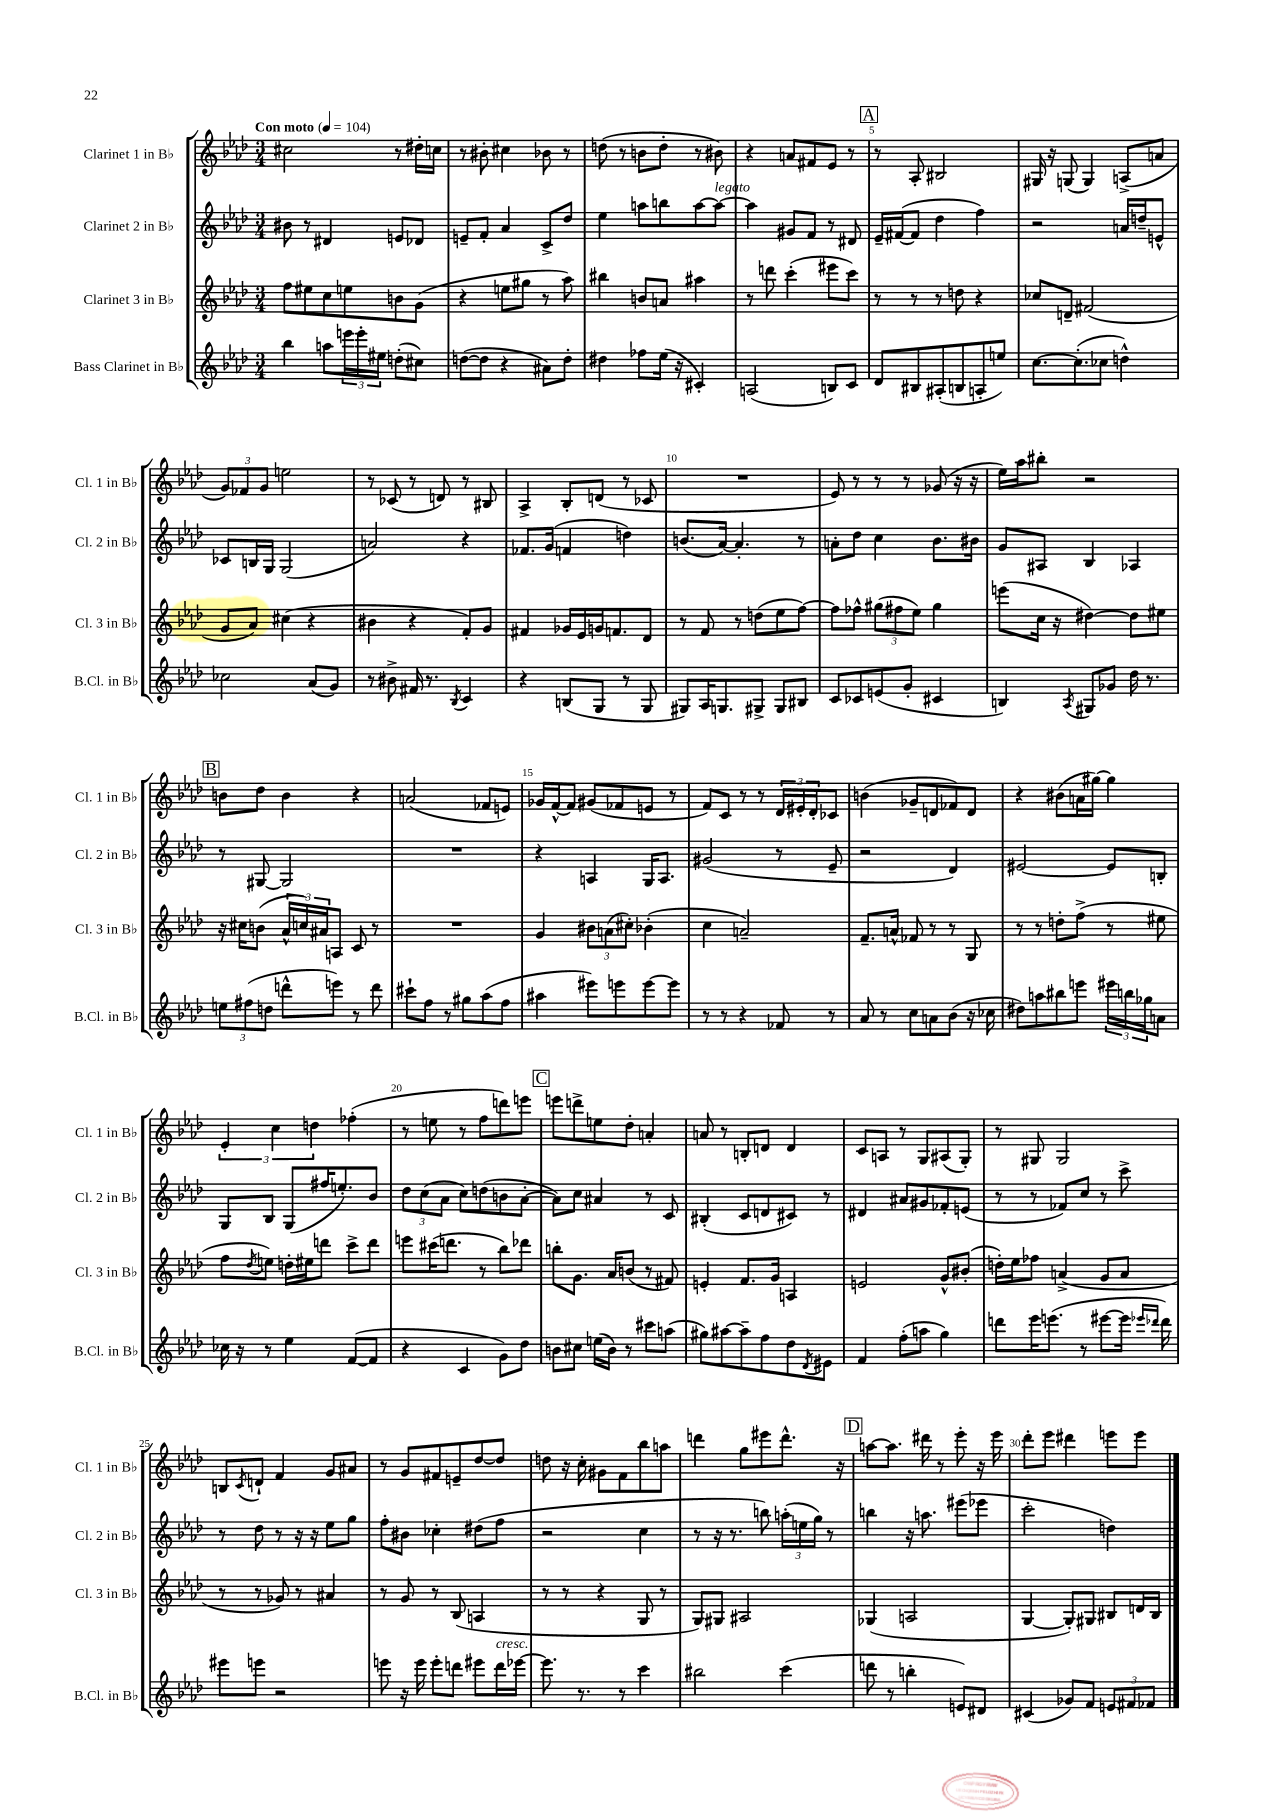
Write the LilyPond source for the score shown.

<<
\new StaffGroup <<
\new Staff = "s0" \with { instrumentName = "Clarinet 1 in Bb" shortInstrumentName = "Cl. 1 in Bb" } {
    \clef treble \key aes \major \numericTimeSignature \time 3/4 \tempo "Con moto" 4 = 104
    cis''2 r8 dis''16-. c''16 |
    r8 bis'8-. cis''4 bes'8 r8 |
    d''8( r8 b'8 d''8-. r8 bis'8) |
    r4 a'8 fis'8 ees'8 r8 |
    \mark \markup { \box "A" } r8 aes8-. bis2 |
    gis16 r16 g8( g4) a8->( a'8 |
    \tuplet 3/2 { g'8) fes'8 g'8 } e''2 |
    r8 ces'8( r8 d'8) r8 bis8 |
    aes4-> bes8-. d'8( r8 ces'8 |
    R2. |
    ees'8) r8 r8 r8 ges'8( r16 r16 |
    ees''16) aes''16 bis''8-. r2 |
    \mark \markup { \box "B" } b'8 des''8 b'4 r4 |
    a'2( fes'8 e'8) |
    ges'16 f'16~-^ f'8 gis'8( fes'8 e'8 r8 |
    f'8) c'8 r8 r8 \tuplet 3/2 { des'16 eis'16-. des'16-. } ces'8 |
    b'4( ges'8-- d'8 fes'8) d'8 |
    r4 bis'8( a'16 gis''16~) gis''4 |
    \tuplet 3/2 { ees'4-. c''4 d''4 } fes''4-.( |
    r8 e''8 r8 f''8 d'''8) e'''8 |
    \mark \markup { \box "C" } e'''8 d'''8-> e''8 des''8-. a'4-. |
    a'8 r8 b8-. d'8 d'4 |
    c'8 a8 r8 g8 ais8( g8-.) |
    r8 gis8 gis2 |
    b8 \acciaccatura { c'8 } d'8-! f'4 g'8 ais'8 |
    r8 g'8 fis'8 e'8-- des''8~ des''8 |
    d''8 r16 c''16-. gis'8 f'8 bes''8 a''8 |
    d'''4 g''8 eis'''8 d'''8.-^ r16 |
    \mark \markup { \box "D" } a''8~ a''8. dis'''16 r8 ees'''8-. r16 ees'''16 |
    des'''8-. ees'''8 dis'''4 e'''8 e'''8 \bar "|." |
}
\new Staff = "s1" \with { instrumentName = "Clarinet 2 in Bb" shortInstrumentName = "Cl. 2 in Bb" } {
    \clef treble \key aes \major \numericTimeSignature \time 3/4
    bis'8 r8 dis'4 e'8 des'8 |
    e'8-- f'8-. aes'4 c'8-> des''8 |
    ees''4 a''8 b''8 a''8~ a''8~^\markup { \italic "legato" } |
    a''4 gis'8 f'8 r8 dis'8 |
    \mark \markup { \box "A" } ees'16-- fis'16~( fis'8 des''4 f''4) |
    r2 a'16 d''16-- e'8-^ |
    ces'8 b16 g16 g2( |
    a'2) r4 |
    fes'8. g'16( f'4 d''4) |
    b'8.( aes'16~) aes'4.-. r8 |
    a'8-. des''8 c''4 bes'8. bis'16 |
    g'8 ais8 bes4 aes4 |
    \mark \markup { \box "B" } r8 gis8~ gis2 |
    R2. |
    r4 a4 g16 a8. |
    gis'2( r8 ees'8-- |
    r2 des'4) |
    eis'2~ eis'8 b8-. |
    g8 bes8 g8( fis''16 e''8.-.) bes'8 |
    \tuplet 3/2 { des''8 c''8( aes'8 } c''8) d''8( b'8 aes'8~-. |
    \mark \markup { \box "C" } aes'8) c''8 ais'4 r8 c'8 |
    bis4-.( c'8 d'8 cis'8) r8 |
    dis'4 ais'8 gis'8 fes'8-. e'8( |
    r8 r8 fes'8) c''8 r8 c'''8-> |
    r8 des''8 r8 r16 r16 ees''8 g''8 |
    f''8-. bis'8 ces''4-. dis''8( f''8 |
    r2 c''4 |
    r8 r16 r8. b''8) \tuplet 3/2 { a''16-.( e''16 g''16) } r8 |
    \mark \markup { \box "D" } b''4 r16 a''8. eis'''8( ees'''8 |
    c'''2-. d''4) \bar "|." |
}
\new Staff = "s2" \with { instrumentName = "Clarinet 3 in Bb" shortInstrumentName = "Cl. 3 in Bb" } {
    \clef treble \key aes \major \numericTimeSignature \time 3/4
    f''8 eis''8 c''8 e''8 b'8 g'8( |
    r4 e''8 gis''8 r8 aes''8) |
    bis''4 b'8 a'8 ais''4 |
    r8 d'''8 c'''4-.( eis'''8 c'''8) |
    \mark \markup { \box "A" } r8 r8 r8 d''8 r4 |
    ces''8 d'8-- fis'2( |
    g'8 aes'8) cis''4( r4 |
    bis'4 r4 f'8-.) g'8 |
    fis'4 ges'16 ees'16 g'16 f'8. des'8 |
    r8 f'8 r8 d''8( ees''8 f''8~) |
    f''8 fes''8-^ \tuplet 3/2 { gis''8( fis''8 ees''8) } gis''4 |
    e'''8( c''16 r16 dis''4~) dis''8 eis''8 |
    \mark \markup { \box "B" } r16 cis''16 b'8( \tuplet 3/2 { aes'16-^ c''16) ais'16 } a8 c'8 r8 |
    R2. |
    g'4 \tuplet 3/2 { bis'8 a'8( cis''8-.) } bes'4-.( |
    c''4 a'2--) |
    f'8.-- a'16-^ fes'8 r8 r8 g8 |
    r8 r8 d''8-. f''8->( r8 eis''8 |
    f''8 \acciaccatura { des''8 } e''8) d''16-. eis''16 d'''8 c'''8-> d'''8 |
    e'''8 cis'''16( d'''8. r8 bes''8) des'''8 |
    \mark \markup { \box "C" } b''8-. g'8. aes'16 b'8( r8 fis'8) |
    e'4-. f'8. g'16 a4 |
    e'2 g'8-^ bis'8-.( |
    d''16-.) ees''16 fes''8 a'4->( g'8 a'8 |
    r8 r8 ges'8) r8 ais'4 |
    r8 g'8 r8 bes8( a4 |
    r8 r8 r4 g8 r8 |
    g8) gis8 ais2 |
    \mark \markup { \box "D" } ges4( a2 |
    g4~ g8-.) gis8 bis8 d'16 bis16 \bar "|." |
}
\new Staff = "s3" \with { instrumentName = "Bass Clarinet in Bb" shortInstrumentName = "B.Cl. in Bb" } {
    \clef treble \key aes \major \numericTimeSignature \time 3/4
    bes''4 a''8 \tuplet 3/2 { e'''16 e'''16-. eis''16 } d''8-.( cis''8) |
    d''8~( d''8 r4 ais'8) d''8-. |
    dis''4 fes''8 ees''16( r16 cis'4-.) |
    a2( b8) c'8 |
    \mark \markup { \box "A" } des'8 bis8 ais8-.( b8 a8-. e''8) |
    c''8.~ c''8.-.( ces''8 d''4-^) |
    ces''2 aes'8( g'8) |
    r8 bis'8-> fis'16 r8. \acciaccatura { bes8 } c'4 |
    r4 b8( g8 r8 g8 |
    gis8) aes16 g8. gis8-> gis8 bis8 |
    c'8 ces'8 e'8( g'8-. cis'4 |
    b4) \acciaccatura { aes8 } gis8 ges'8 des''16 r8. |
    \mark \markup { \box "B" } \tuplet 3/2 { e''8 fis''8( d''8 } d'''8-^ e'''8) r8 d'''8 |
    cis'''8-! f''8 r8 gis''8 aes''8( f''8 |
    ais''4 eis'''8) e'''8 e'''8~ e'''8 |
    r8 r8 r4 fes'8 r8 |
    aes'8 r8 c''8 a'8 bes'8( r16 ces''16 |
    dis''8) a''8 bis''8 e'''8 \tuplet 3/2 { eis'''16 b''16 ges''16 } a'8 |
    ces''16 r16 r8 ees''4 f'8~( f'8 |
    r4 c'4 g'8) des''8 |
    \mark \markup { \box "C" } b'8 cis''8 e''16( b'16) r8 cis'''8 a''8( |
    gis''8) ais''8~ ais''8-- f''8 des''8 \acciaccatura { des'8 } eis'8 |
    f'4 f''8-.( a''8 g''4) |
    d'''8 ees'''16 e'''8.( r8 eis'''8~ eis'''16 \grace { ees'''16 des'''16 } des'''16) |
    eis'''8 e'''8 r2 |
    e'''8 r16 e'''16 e'''8-. d'''8 eis'''8 d'''16^\markup { \italic "cresc." } ees'''16~ |
    ees'''8. r8. r8 c'''4 |
    bis''2 c'''4( |
    \mark \markup { \box "D" } d'''8 r8 b''4-. e'8) dis'8 |
    cis'4( ges'8) f'8 \tuplet 3/2 { e'8 fis'8 fes'8 } \bar "|." |
}
>>
>>
\layout { \context { \Score \override BarNumber.break-visibility = ##(#f #t #t) barNumberVisibility = #(every-nth-bar-number-visible 5) } }
